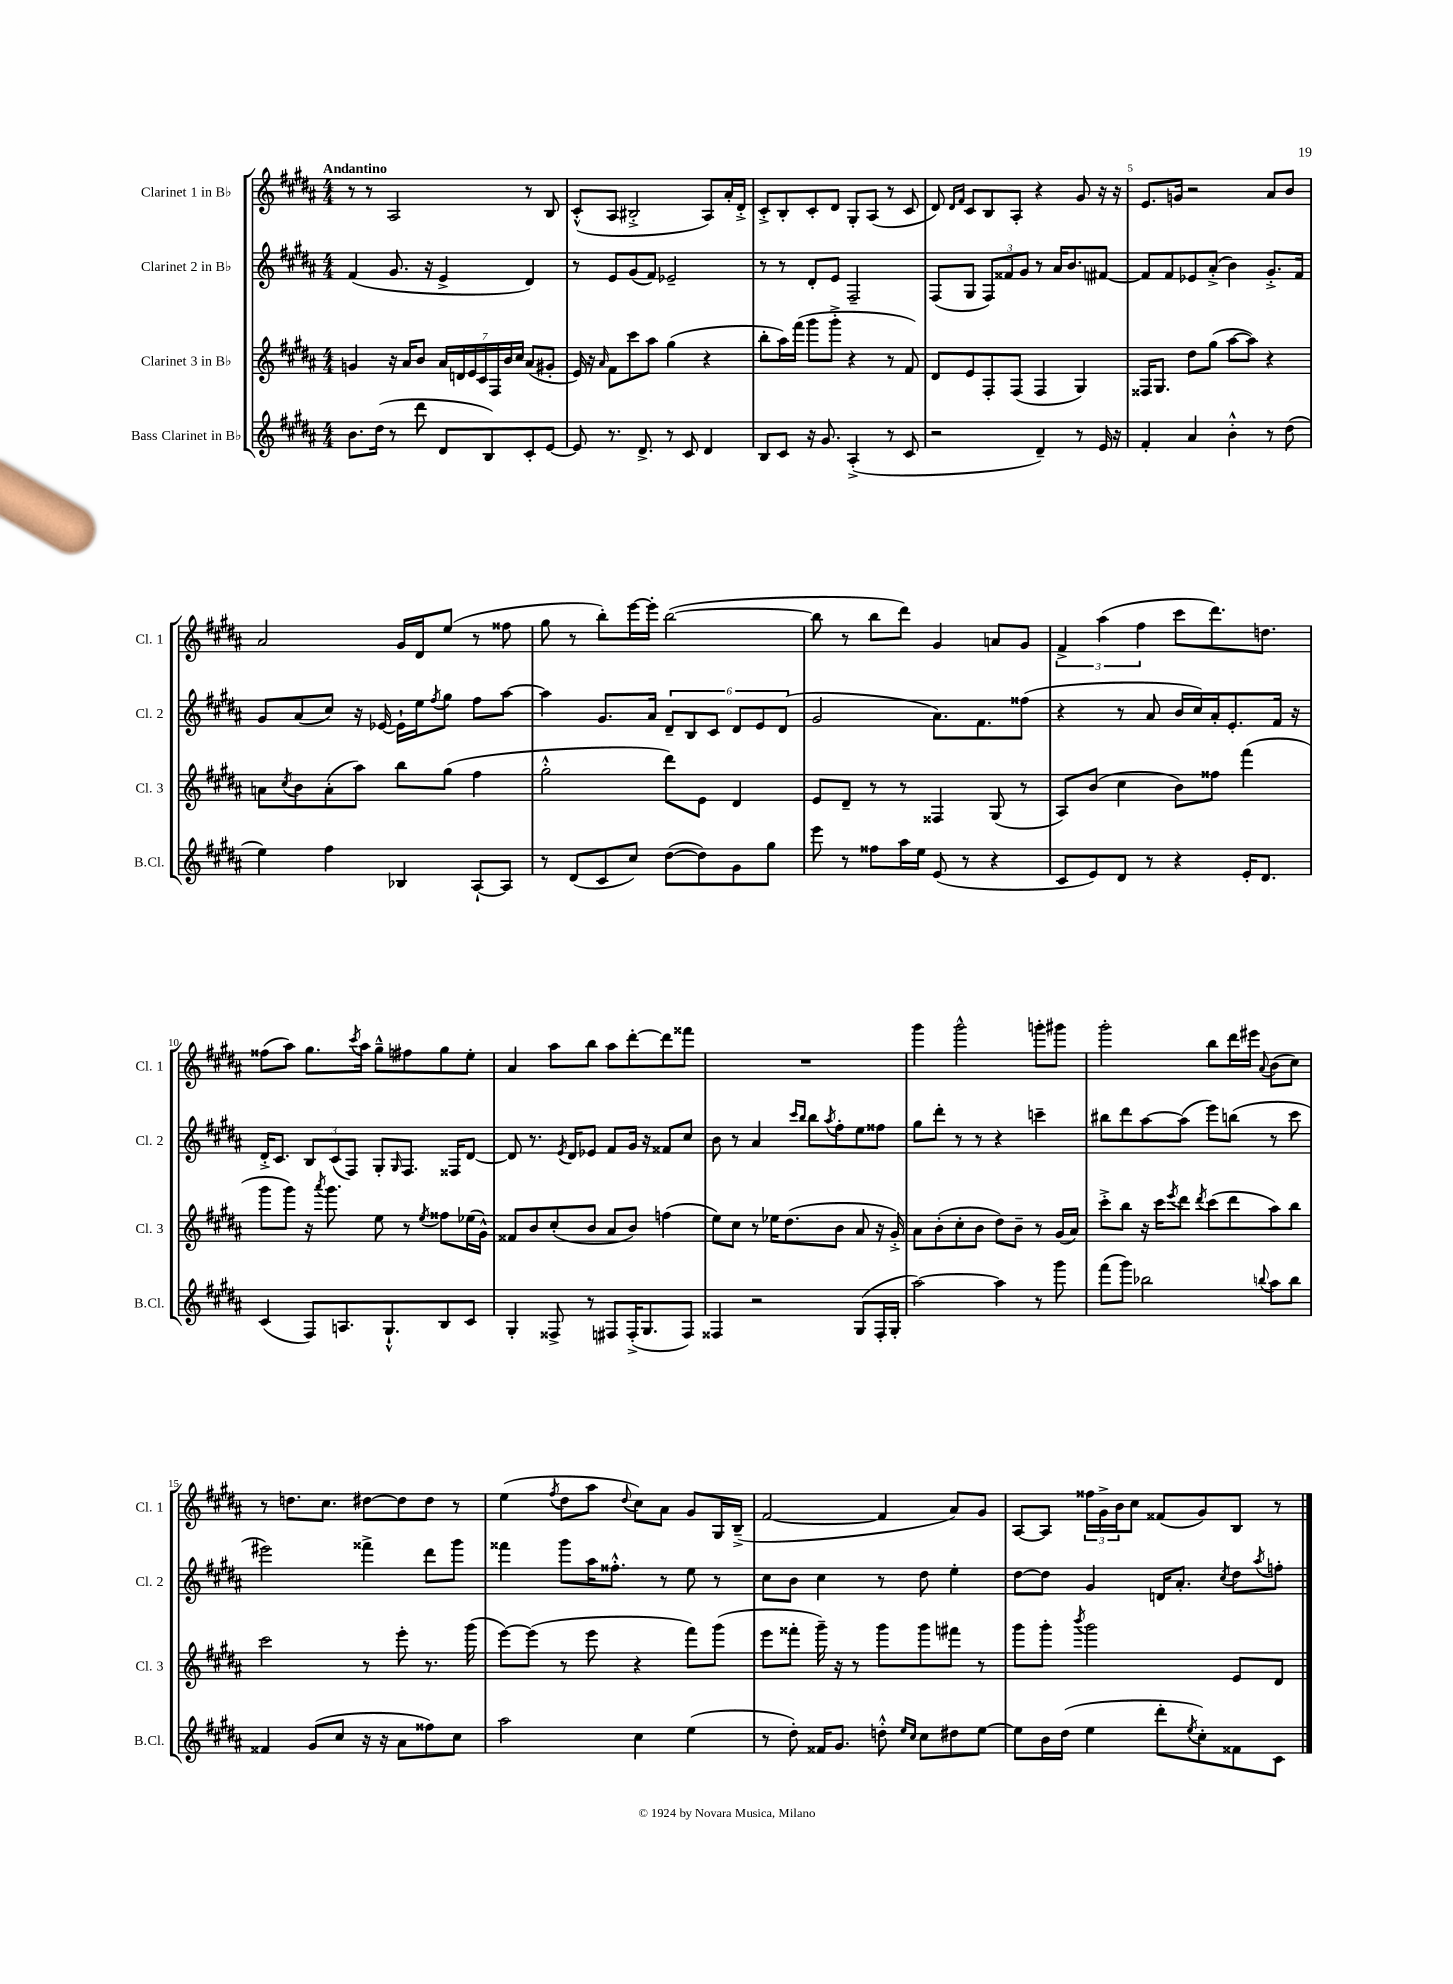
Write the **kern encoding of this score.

**kern	**kern	**kern	**kern
*part4	*part3	*part2	*part1
*staff4	*staff3	*staff2	*staff1
*I"Bass Clarinet in B♭	*I"Clarinet 3 in B♭	*I"Clarinet 2 in B♭	*I"Clarinet 1 in B♭
*I'B.Cl.	*I'Cl. 3	*I'Cl. 2	*I'Cl. 1
*clefG2	*clefG2	*clefG2	*clefG2
*k[f#c#g#d#a#]	*k[f#c#g#d#a#]	*k[f#c#g#d#a#]	*k[f#c#g#d#a#]
*M4/4	*M4/4	*M4/4	*M4/4
=1	=1	=1	=1
!	!	!	!LO:TX:a:B:t=Andantino
8.b\L	4gn/	(4f#/	8r
.	.	.	8r
(16dd#\Jk	.	.	.
8r	16r	8.g#/	2A#/
.	16a#/KL	.	.
8ddd#\	8b/J	.	.
.	.	16r	.
8d#/L	28a#/LL	4e^/	.
.	28dn/	.	.
.	28e/	.	.
.	28c#/	.	.
8B/)	.	.	.
.	28F#/	.	.
.	28b/	.	.
.	28cc#/JJ	.	.
8c#'/	(8a#/L	4d#/)	8r
[8e/J	8g#X'/J	.	8B/
=2	=2	=2	=2
8e/]	16e/)	8r	(8c#'^^/L
.	16r	.	.
.	16qqa#/	.	.
8.r	8f#\L	8e/L	8A#/J
.	8ccc#\	(8g#/	2B#X'^/
8.d#^/	.	.	.
.	8aa#\J	8f#/J)	.
8r	(4gg#\	2e-X~/	.
8c#/	.	.	.
4d#/	4r	.	8A#/L)
.	.	.	16a#'/L
.	.	.	16d#'^/JJ
=3	=3	=3	=3
8B/L	8bb'\L	8r	8c#'^/L
8c#/J	16aa#\L)	8r	8B'/
.	(16fff#\JJ	.	.
16r	8ggg#\L	8d#'/L	8c#'/
8.g#/	.	.	.
.	8ggg#'^\J	8e/J	8d#/J
(4A#'^/	4r	2F#~/	8G#'/L
.	.	.	(8A#/J
8r	8r	.	8r
8c#/	8f#/)	.	8c#/
=4	=4	=4	=4
2r	8d#/L	(8F#/L	8d#/)
.	.	.	16qqd#/LL
.	.	.	16qqf#/JJ
.	8e/	8G#/J	8c#/L
.	8F#'/	12F#/L)	8B/
.	.	12f##X/	.
.	(8F#/J	.	8A#'/J
.	.	12g#/J	.
4d#~/)	4F#/	8r	4r
.	.	16a#/KL	.
.	.	8.b/	.
8r	4G#/)	.	8g#/
16e/	.	[8f#X/J	16r
16r	.	.	16r
=5	=5	=5	=5
4f#'/	16F##X/KL	8f#/L]	8.e/L
.	8.G#/J	.	.
.	.	8f#/	.
.	.	.	16gn/Jk
4a#/	8dd#\L	8e-X/	2r
.	(8gg#\J	(8a#'^/J	.
4b'^^\	[8aa#\L	4b\)	.
.	8aa#\J])	.	.
8r	4r	8.g#'^/L	8a#/L
(8dd#\	.	.	8b/J
.	.	16f#/Jk	.
!!LO:LB:g=z
=6	=6	=6	=6
4ee\)	8an\L	8g#/L	2a#/
.	8qcc#/	.	.
.	8b\	(8a#/	.
4ff#\	(8a'\	8cc#/J)	.
.	8aa#\J)	16r	.
.	.	[16e-X/	.
4B-X/	8bb\L	16e-`\LL]	16g#/LL
.	.	16ee\J	16d#/J
.	.	8qff#/	.
.	(8gg#\J	8gg#\J	(8ee/J
[8A#`/L	4ff#\	8ff#\L	8r
8A#/J]	.	[8aa#\J	8ff##X\
=7	=7	=7	=7
8r	2gg#'^^\	4aa#\]	8gg#\
(8d#/L	.	.	8r
8c#/	.	8.g#/L	8bb'\L)
8cc#/J)	.	.	[16eee\L
.	.	16a#/Jk	16eee'\JJ]
([8dd#\L	8ddd#\L)	12d#~/L	([2bb\
.	.	12B/	.
8dd#\])	8e\J	.	.
.	.	12c#/J	.
8g#\	4d#/	12d#/L	.
.	.	12e/	.
8gg#\J	.	.	.
.	.	(12d#/J	.
=8	=8	=8	=8
8eee\	8e/L	2g#/	8bb\]
8r	8d#~/J	.	8r
8ff##X\L	8r	.	8bb\L
16aa#\L	8r	.	8ddd#\J)
16ee\JJ	.	.	.
(8e/	4F##X/	8.a#\L)	4g#/
8r	.	.	.
.	.	8.f#\	.
4r	(8G#/	.	8an/L
.	8r	(8ff##X\J	8g#/J
=9	=9	=9	=9
8c#/L	8A#/L)	4r	6f#^/
8e/)	(8b/J	.	.
.	.	.	(6aa#\
8d#/J	4cc#\	8r	.
.	.	.	6ff#\
8r	.	8a#/	.
4r	8b\L)	16b/LL	8ccc#\L
.	.	16cc#/)	.
.	8ff##X\J	16a#'/J	8.ddd#\)
.	.	8.e'/	.
16e'/KL	(4fff#\	.	.
8.d#/J	.	.	8.ddn\J
.	.	16f#/Jk	.
.	.	16r	.
!!LO:LB:g=z
=10	=10	=10	=10
(4c#/	8ggg#\L	16d#'^/KL	(8ff##X\L
.	.	8.c#/J	.
.	8ggg#\J)	.	8aa#\J)
8F#/L)	16r	12B/L	8.gg#\L
.	8qaaa#/	.	.
.	8.ggg#\	.	.
.	.	(12c#/	.
8.An/	.	.	.
.	.	12F#/J)	.
.	.	.	8qccc#/
.	.	.	16aa#\Jk
.	8ee\	8G#'/L	8gg#~^^\L
8.G#`^^/	.	.	.
.	.	16qqG#/	.
.	8r	8.F#/J	8ff#X\
.	8qee/	.	.
8B/	8ff##X\L	.	8gg#\
.	.	16F##X/KL	.
8c#/J	(16ee-X\L	[8d#/J	8ee'\J
.	16g#^^\JJ)	.	.
=11	=11	=11	=11
4G#'/	8f##X/L	8d#/]	4a#/
.	8b/	8.r	.
8F##X^/	(8cc#'/	.	8aa#\L
.	.	8qe/	.
.	.	16d#/KL	.
8r	8b/J	8e-X/J	8bb\J
8F#X/L	8a#/L	8f#/L	8aa#\L
(16F#'^/K	8b/J)	16g#/Jk	[8ddd#'\
8.G#/	.	16r	.
.	(4ffn\	8f##X/L	8ddd#\]
8F#/J)	.	8cc#/J	8fff##X\J
=12	=12	=12	=12
4F##X/	8ee\L)	8b\	1r
.	8cc#\J	8r	.
2r	8r	4a#/	.
.	16ee-X\KL	.	.
.	(8.dd#\	.	.
.	.	16qqccc#/LL	.
.	.	16qqbb/JJ	.
.	.	8bb\L	.
.	.	8qaa#/	.
.	8b\J	8ff#'\	.
(8G#/L	8a#/	8ee\	.
16F##'/L	16r	8ff##X\J	.
16G#'/JJ	16g#'^/)	.	.
=13	=13	=13	=13
[2aa#\)	8a#\L	8gg#\L	4ggg#\
.	(8b'\	8ddd#'\J	.
.	8cc#'\	8r	2ggg#^^\
.	8b\J	8r	.
4aa#\]	8dd#\L)	4r	.
.	8b~\J	.	.
8r	8r	4cccn~\	8gggn'\L
8ggg#\	(16g#/LL	.	8ggg#X\J
.	16a#/JJ)	.	.
=14	=14	=14	=14
(8fff#\L	8ccc#'^\L	8bb#X\L	2ggg#'\
8ggg#\J)	8bb\J	8ddd#\	.
2bb-X\	16r	[8aa#\	.
.	16ccc#\KL	.	.
.	8qeee/	.	.
.	8ddd#\J	(8aa#\J]	.
.	8qddd#/	.	.
.	(8ccc#\L	8eee\L)	8bb\L
.	8ddd#\	(8bbn\J	16ddd#\L
.	.	.	16eee#X\JJ
8qqbbn/	.	.	8qqa#/
8aa#\L	8aa#\)	8r	(8b\L
8bb\J	8bb\J	8ccc#\	8cc#\J)
!!LO:LB:g=z
=15	=15	=15	=15
4f##X/	2ccc#\	2eee#X\)	8r
.	.	.	8.ddn\L
(8g#/L	.	.	.
.	.	.	8.cc#\J
8cc#/J	.	.	.
16r	8r	4fff##X^\	[8dd#X\L
16r	.	.	.
8a#\L	8eee'\	.	8dd#\]
8ff##X\)	8.r	8ddd#\L	8dd#\J
8cc#\J	.	8ggg#\J	8r
.	(16ggg#\	.	.
=16	=16	=16	=16
2aa#\	[8eee\L)	4fff##X\	(4ee\
.	(8eee\J]	.	.
.	.	.	8qff#/
.	8r	8ggg#\L	8dd#\L
.	8eee\	16aa#\K	8aa#\J
.	.	8.ff##X'^^\J	.
.	.	.	8qqdd#/
4cc#\	4r	.	8cc#\L)
.	.	8r	8a#\J
(4ee\	8fff#\L)	8ee\	8g#/L
.	(8ggg#\J	8r	16G#/L
.	.	.	(16B~^/JJ
=17	=17	=17	=17
8r	8eee\L	8cc#\L	[2f#/
8dd#'\)	8fff##X'\J	8b\J	.
16f##X/KL	16ggg#~\)	4cc#\	.
8.g#/J	16r	.	.
.	8r	.	.
8ddn'^^\	8ggg#\L	8r	4f#/]
16qqee/LL	.	.	.
16qqcc#/JJ	.	.	.
8cc#\L	8ggg#\	8dd#\	.
8dd#X\	8fff#X\J	4ee'\	8a#/L)
[8ee\J	8r	.	8g#/J
=18	=18	=18	=18
8ee\L]	8ggg#\L	[8dd#\L	[8A#/L
16b\L	8ggg#'\J	8dd#\J]	8A#/J]
(16dd#\JJ	.	.	.
.	8qbbb/	.	.
4ee\	2ggg#\	4g#/	24ff##X\LL
.	.	.	24g#^\
.	.	.	24b\J
.	.	.	8cc#\J
8ddd#'\L	.	16dn/KL	(8f##X/L
.	.	8.a#'/J	.
8qee/	.	.	.
8cc#'\)	.	.	8g#/)
.	.	8qcc#/	.
8f##X\	8e/L	8dd#\L	8B/J
.	.	8qaa#/	.
8c#\J	8d#/J	8ffn'\J	8r
==	==	==	==
*-	*-	*-	*-
